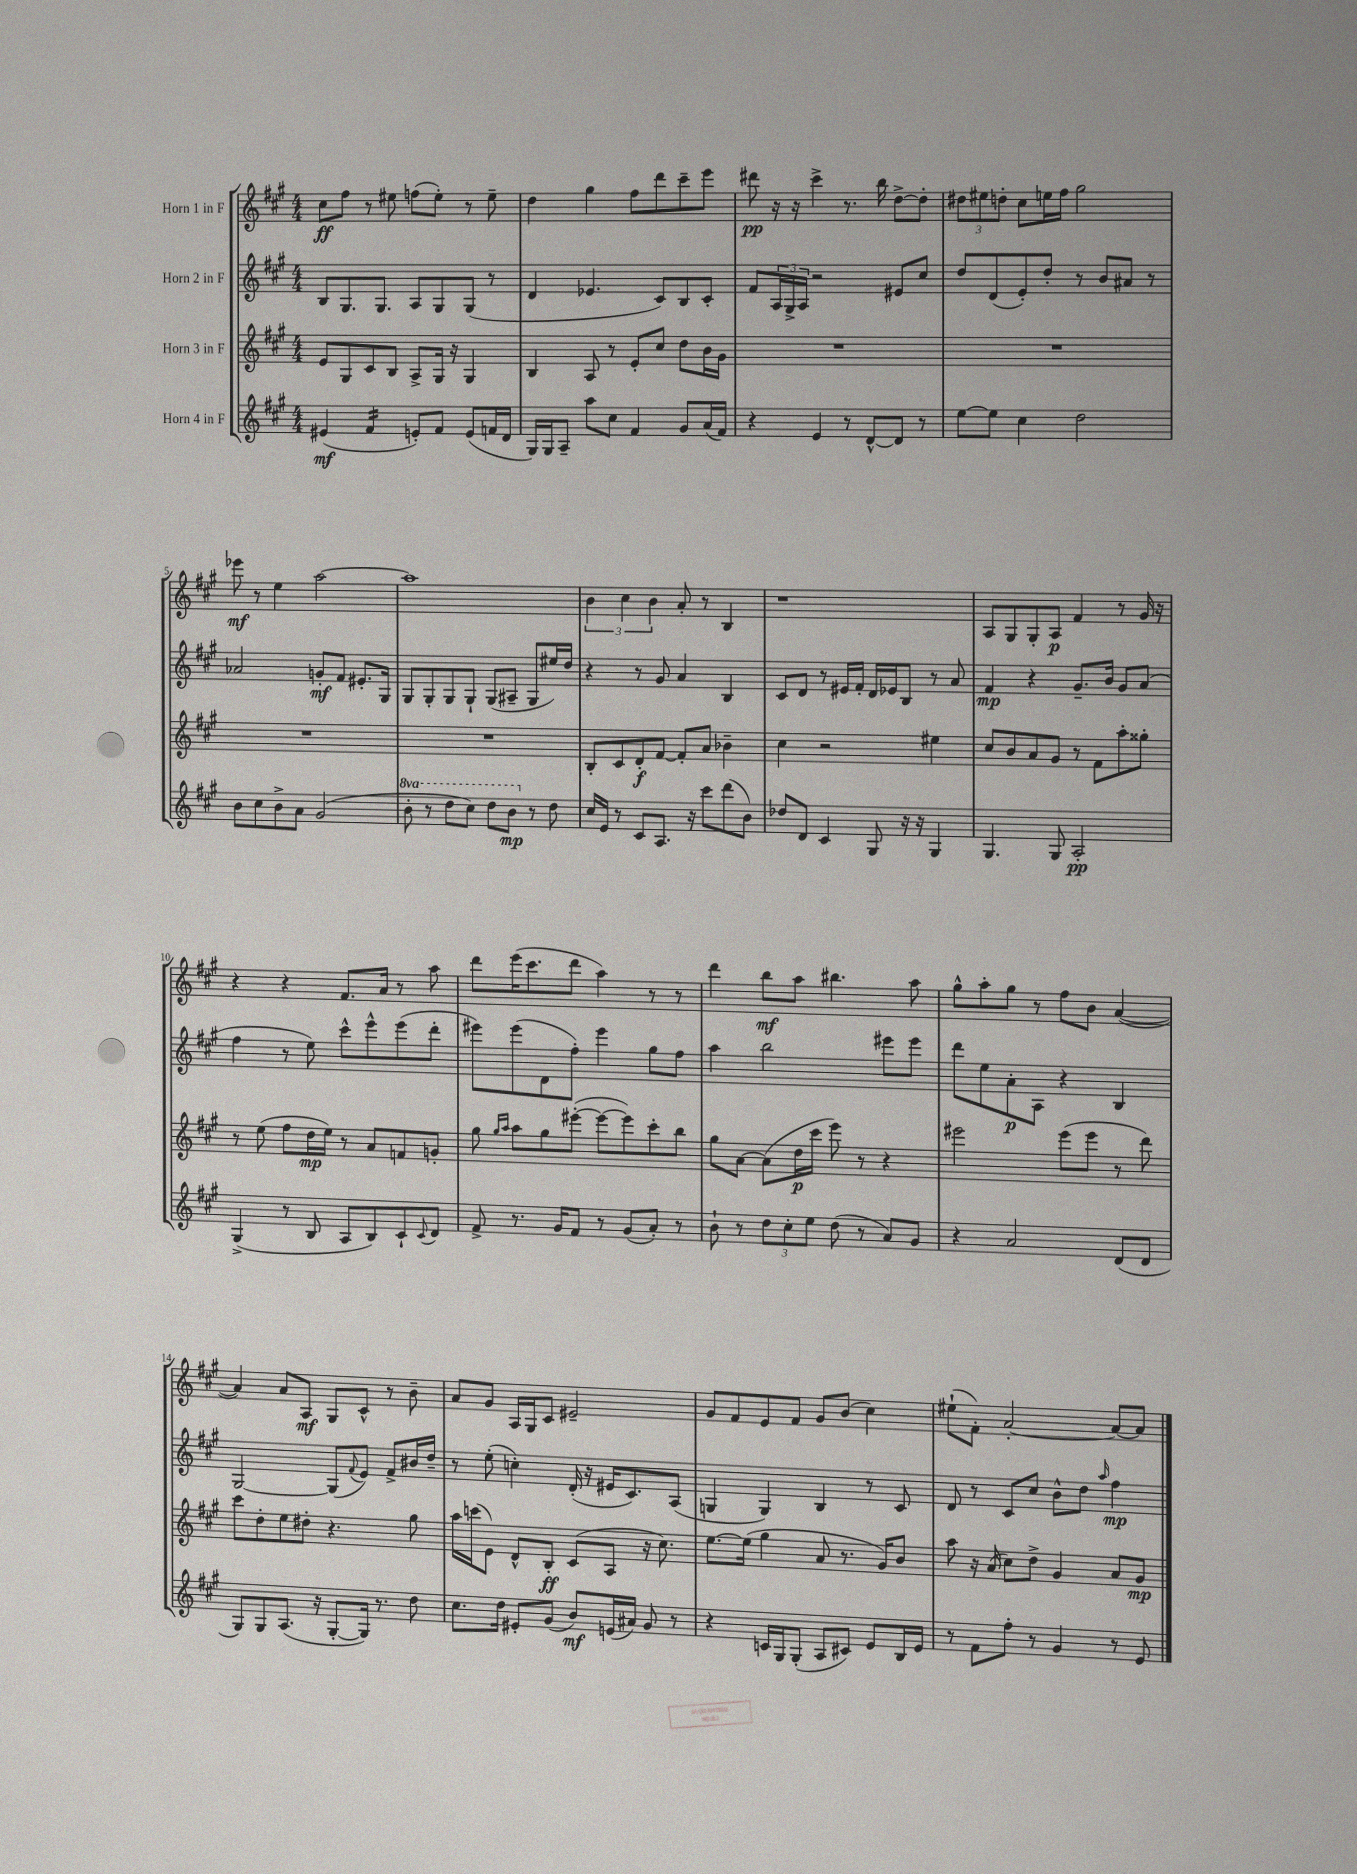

**kern	**kern	**kern	**kern
*staff4	*staff3	*staff2	*staff1
*clefG2	*clefG2	*clefG2	*clefG2
*k[f#c#g#]	*k[f#c#g#]	*k[f#c#g#]	*k[f#c#g#]
*M4/4	*M4/4	*M4/4	*M4/4
(4e#/	8e/L	8B/L	8cc#\L
.	8G#/	8.G#/	8ff#\J
4f#/	8c#/	.	8r
.	.	8.G#/J	.
.	8B/J	.	8ee#\
8e'/L)	8A^/L	8A/L	(8ff\L
8f#/J	16G#/Jk	8G#/	8ee#'\J)
.	16r	.	.
(8e/L	4G#/	(8G#/J	8r
16f/L	.	8r	8ee#~\
16d/JJ	.	.	.
=	=	=	=
16G#/LL)	4B/	4d/	4dd\
16G#/J	.	.	.
8A~/J	.	.	.
8aa\L	8A/	4.e-/	4gg#\
8cc#\J	8r	.	.
4f#/	8e'/L	.	8ff#\L
.	8cc#/J	8c#/L)	8ddd\
8g#/L	8dd\L	8B/	8ccc#~\
(16a/L	16b\L	8c#'/J	8eee\J
16f#/JJ)	16g#\JJ	.	.
=	=	=	=
4r	1r	8f#/L	8ddd#\
.	.	24A/L	16r
.	.	24G#^/	.
.	.	.	16r
.	.	24A/JJ	.
4e/	.	2r	4ccc#^\
8r	.	.	8.r
[8d^^/L	.	.	.
.	.	.	16bb\
8d/]J	.	8e#/L	[8dd^\L
8r	.	8cc#/J	8dd'\]J
=	=	=	=
[8ee\L	1r	8dd/L	12dd#\L
.	.	.	12ee#\
8ee\]J	.	(8d/	.
.	.	.	12dd'\J
4cc#\	.	8e'/)	8cc#\L
.	.	8dd'/J	16ee\L
.	.	.	16ff#\JJ
2dd\	.	8r	2gg#\
.	.	8b/L	.
.	.	8a#/J	.
.	.	8r	.
=	=	=	=
8b\L	1r	2a-/	8eee-\
8cc#\	.	.	8r
8b^\	.	.	4ee\
8a\J	.	.	.
(2g#/	.	8g'/L	[2aa\
.	.	8f#/J	.
.	.	8.e#'/L	.
.	.	16G#/Jk	.
=	=	=	=
8bb'\	1r	8G#/L	1aa]
8r	.	8G#'/	.
8ddd\L	.	8G#/	.
8ccc#\J)	.	8G#`/J	.
8ddd\L	.	(8G#/L	.
8bb\J	.	8A#~/J	.
8r	.	8G#/L	.
8dd\	.	16ee#/L)	.
.	.	16dd/JJ	.
=	=	=	=
16cc#/LL	8B'/L	4r	6b\
16e/JJ	.	.	.
8r	8c#/	.	.
.	.	.	6cc#\
8c#/L	8d'/	8r	.
.	.	.	6b\
8.A/J	[8f#/J	8g#/	.
.	8f#'/]L	4a/	8a'/
16r	.	.	.
8ccc#\L	8a/J	.	8r
(8ddd\	4b-~\	4B/	4B/
8b\J)	.	.	.
=	=	=	=
8dd-/L	4cc#\	8c#/L	1r
8d/J	.	8d/J	.
4c#/	2r	8r	.
.	.	16e#/LL	.
.	.	16f#'/JJ	.
8G#/	.	16d/LL	.
.	.	16e-/J	.
16r	.	8B/J	.
16r	.	.	.
4G#/	4ee#\	8r	.
.	.	8a/	.
=	=	=	=
4.G#/	8cc#/L	4f#/	8A/L
.	8b/	.	8G#/
.	8a/	4r	8G#'/
8G#/	8g#/J	.	8A/J
2A'/	8r	8.g#~/L	4f#/
.	8f#\L	.	.
.	.	16b/Jk	.
.	8aa'\	8g#/L	8r
.	8gg##'\J	(8a/J	16g#/
.	.	.	16r
=	=	=	=
(4G#^/	8r	4ff#\	4r
.	(8ee\	.	.
8r	8ff#\L	8r	4r
8B/	16dd\L	8ee\)	.
.	16ee\JJ)	.	.
8A/L	8r	8ccc#^^\L	8.f#/L
8B/)	8a/L	8eee^^\	.
.	.	.	16a/Jk
8c#`/	8f/	(8eee\	8r
8qqc#/	.	.	.
8d/J	8g'/J	8ddd'\J	8aa\
=	=	=	=
8f#^/	8gg#\	8eee#\L)	8ddd\L
.	16qqgg#/LL	.	.
.	16qqaa/JJ	.	.
8.r	8aa\L	(8eee#\	(16eee\K
.	.	.	8.ccc#\
.	8gg#\	8d\	.
16g#/LK	.	.	.
8f#/J	([8eee#'\J	8ff#'\J)	8ddd\J
8r	8eee#\_L	4eee#\	4aa\)
(8g#/L	8eee#\])	.	.
8a'/J)	8ccc#'\	8gg#\L	8r
8r	8bb\J	8ff#\J	8r
=	=	=	=
8b`\	8gg#\L	4aa\	4ddd\
8r	[8a\J	.	.
12dd\L	(8a\]L	2bb\	8bb\L
12cc#'\	.	.	.
.	16dd\L	.	8aa\J
12ee\J	.	.	.
.	16ccc#\JJ	.	.
(8dd\	8eee\)	.	4.bb#\
8r	8r	.	.
8a/L)	4r	8eee#\L	.
8g#/J	.	8eee#\J	8aa\
=	=	=	=
4r	2eee#\	8ddd\L	8gg#^^\L
.	.	8ee\	8aa'\
2a/	.	8a'\	8gg#\J
.	.	8A\J	8r
.	(8eee#\L	4r	8ff#\L
.	8eee#\J	.	8b\J
(8d/L	8r	4B/	([4a/
8d/J	8ddd\)	.	.
=	=	=	=
8G#/L)	8ccc#\L	[2G#/	4a/])
8G#/	8dd'\	.	.
(8.A/J	8ee\	.	8a/L
.	8dd#'\J	.	8A/J
16r	.	.	.
[8G#'/L	4.r	(8G#/]L	8G#/L
.	.	8qqf#/	.
16G#/]Jk)	.	8e/J)	8c#^^/J
8.r	.	.	.
.	.	8f#^/L	8r
8dd\	8gg#\	16b#/L	8b~\
.	.	16dd~/JJ	.
=	=	=	=
8.cc#\L	16aa\LL	8r	8a/L
.	(16ccc\J	.	.
.	8e\J)	(8ee'\	8g#/J
16dd\Jk	.	.	.
8e#'/L	8d^^/L	4cc'\)	16A/LL
.	.	.	16G#/J
(8g#/J	8B'/J	.	8c#/J
8b/L)	(8c#/L	(16d'/	2e#~/
.	.	16r	.
(16e/L	8A/J	16e#/LK	.
16a#/JJ)	.	8.c#/)	.
8g#/	16r	.	.
.	8.cc#\)	.	.
8r	.	(8A/J	.
=	=	=	=
4r	[8.ee\L	4G/	8g#/L
.	.	.	8f#/
.	(16ee\]Jk	.	.
16c/LL	4gg#\	4G/)	8e/
16G#/J	.	.	.
(8G#'/J	.	.	8f#/J
8A/L	8a/	4B/	8g#/L
8c#/J)	8.r	.	(8b/J
8e/L	.	8r	4cc#\)
.	16g#/LK)	.	.
16B/L	8b/J	8c#/	.
16e/JJ	.	.	.
=	=	=	=
8r	8aa\	8d/	(8ee#`\L
8f#\L	16r	8r	8f#'\J)
.	(16a/	.	.
8ff#'\J	8cc#\L)	8c#/L	[2a'/
8r	8dd^\J	8cc#/J	.
4g#/	4g#/	8b^^\L	.
.	.	8dd\J	.
.	.	16qqaa/	.
8r	8a/L	4ff#\	8a/_L
8e/	8g#/J	.	8a/]J
==	==	==	==
*-	*-	*-	*-
